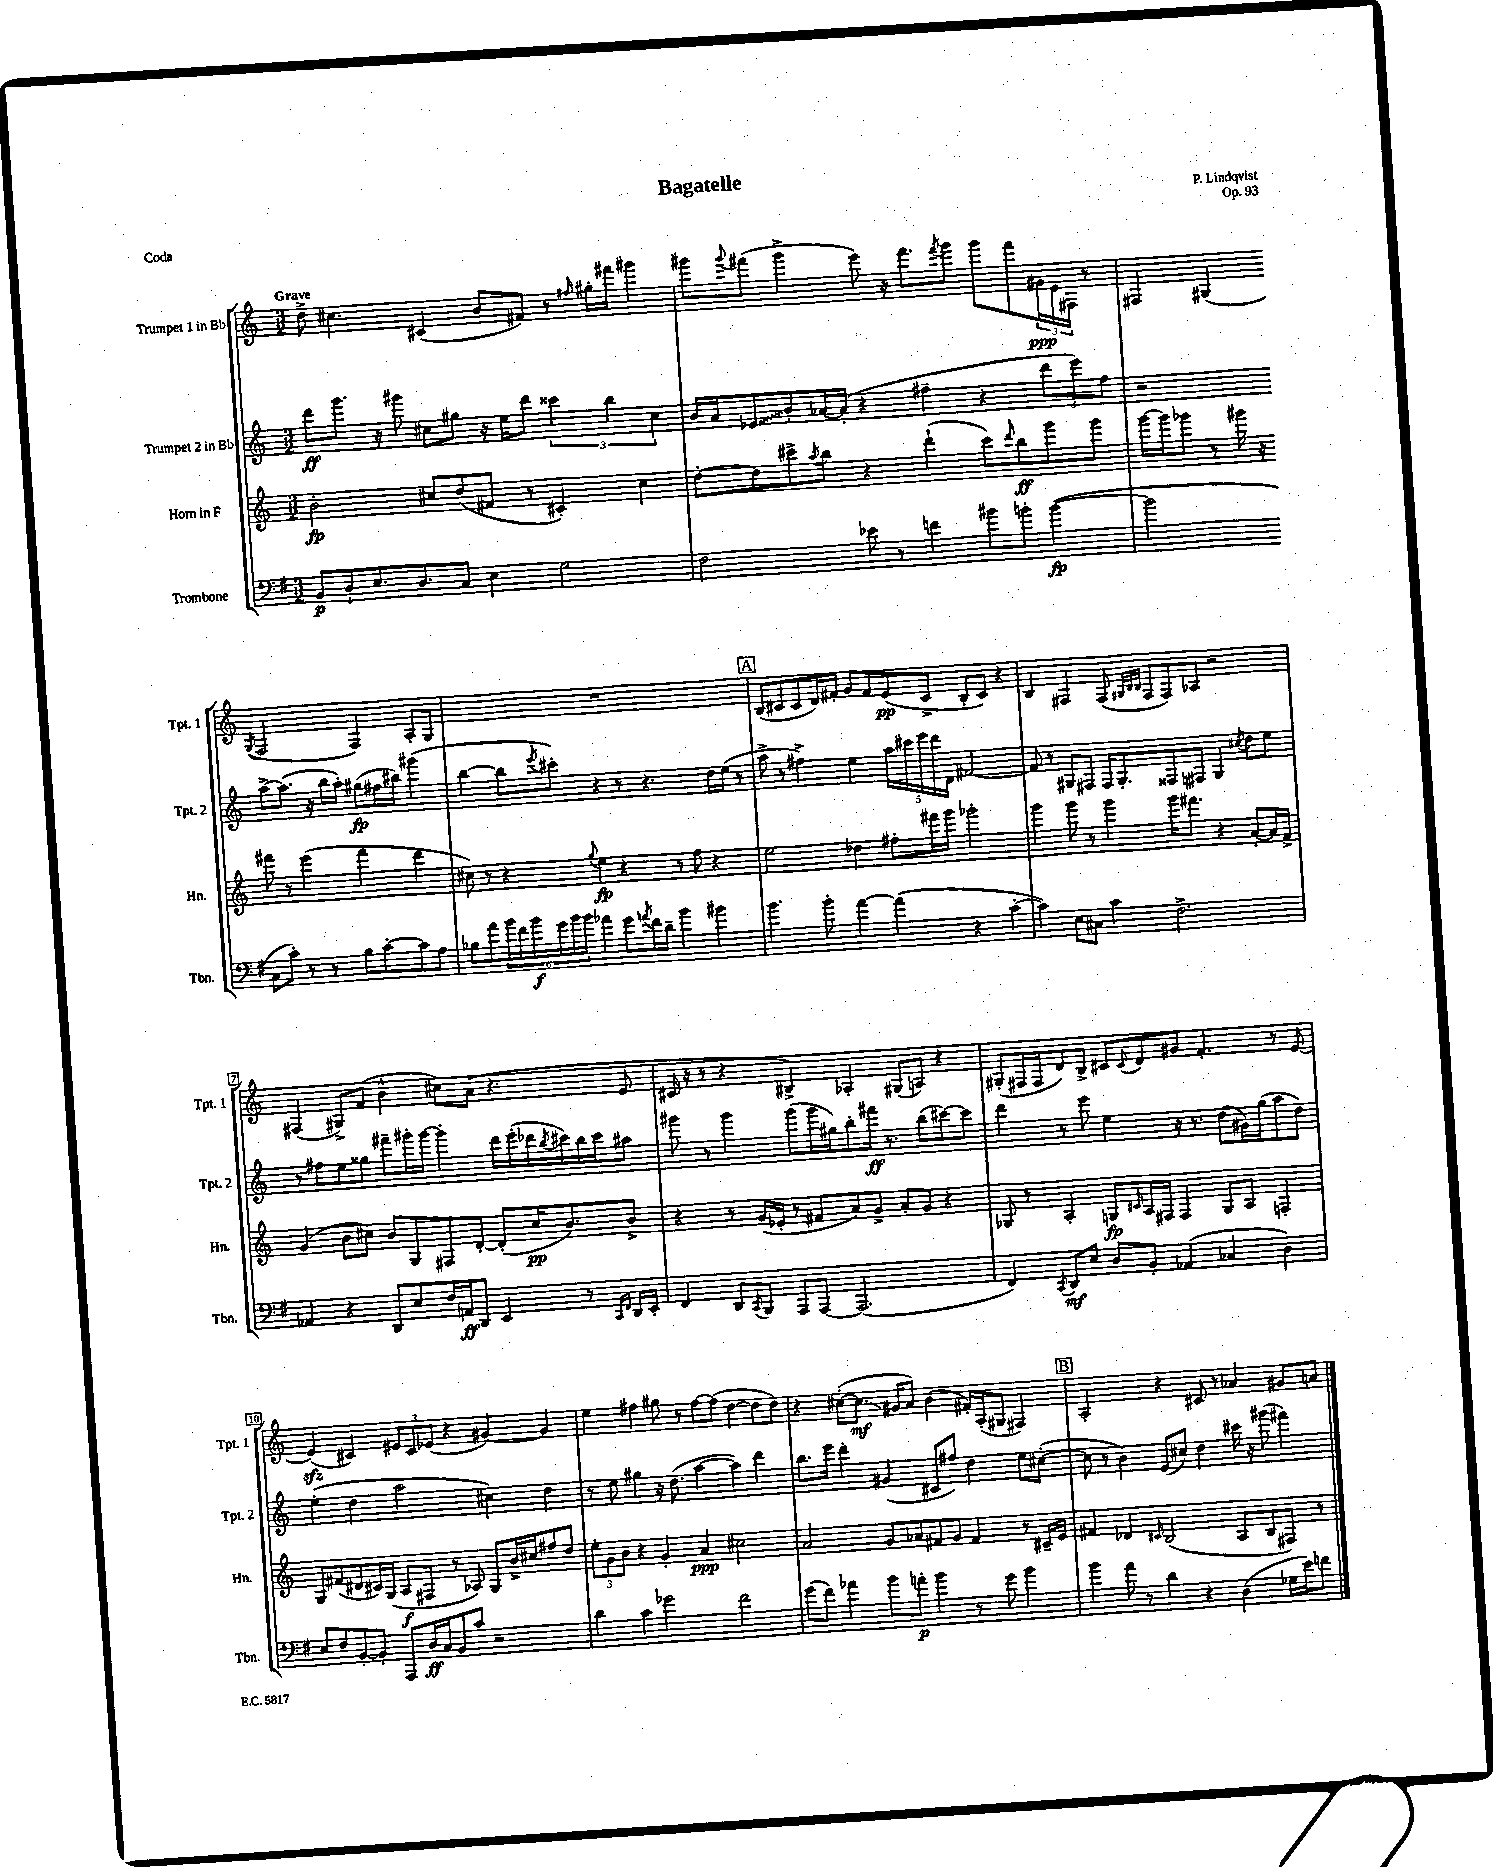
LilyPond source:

\header { title = "Bagatelle" composer = "P. Lindqvist" opus = "Op. 93" piece = "Coda" }
<<
\new StaffGroup <<
\new Staff = "s0" \with { instrumentName = "Trumpet 1 in Bb" shortInstrumentName = "Tpt. 1" } {
    \clef treble \key c \major \numericTimeSignature \time 3/2 \tempo "Grave"
    d''8-> cis''4. cis'4( b'8 fis'8) r8 \grace { fis''16 } gis''16-. fis'''16 gis'''4 |
    gis'''8 \appoggiatura { gis'''8 } fis'''8( gis'''4-> e'''8) r16 fis'''8. \acciaccatura { fis'''8 } gis'''8 gis'''8 fis'''8 \tuplet 3/2 { gis'16\ppp e'16 fis16 } r8 |
    fis4 gis4( \acciaccatura { gis8 } fis2 fis4) a8-. gis8 |
    R1. |
    \mark \markup { \box "A" } b8( cis'8 cis'8 d'16) fis'16-. g'8 fis'8 e'8\pp( cis'8-> b8-. cis'8) r4 |
    b4 fis4 fis8( \grace { gis32 b32 b32 } fis8 fis8) aes8 r2 |
    fis4( gis8->) f'8( b'4-^ cis''8) a'8( r4. e'8 |
    cis'16 r16 r8 r4 bis4->) aes4-. gis8( a8) r4 |
    gis8-.( fis16 fis16 d'8) b8-> cis'8 \appoggiatura { cis'8 } d'8 gis'8 f'4.-. r8 e'8~ |
    e'4\sfz( cis'4) \tuplet 3/2 { eis'8 cis'8 ees'8( } r4 gis'4~) gis'4 |
    e''4 fis''4 gis''8 r8 fis''8~ fis''8( d''4~ d''8 d''8) |
    r4 cis''8~-.( cis''8.\glissando\mf gis'16 a'8) b'4( fis'16-.) a16-.( gis8 fis4) |
    \mark \markup { \box "B" } a2-. r4 cis'8 r8 aes'4 gis'8 a'8 \bar "|." |
}
\new Staff = "s1" \with { instrumentName = "Trumpet 2 in Bb" shortInstrumentName = "Tpt. 2" } {
    \clef treble \key c \major \numericTimeSignature \time 3/2
    d'''8\ff g'''8. r16 gis'''8 cis''8 gis''8 r16 e''16 d'''8 \tuplet 3/2 { cisis'''4 b''4 cis''4 } |
    b'16 a'16 \once \override Glissando.style = #'zigzag ees'8\glissando b'8-. aes'16~ aes'16-.( r4 fis''4-- r4 \tuplet 3/2 { d'''8 e'''8) fis''8 } |
    r2 a''8~-> a''8.( r16 b''16 a''16-.) gis''8\fp( fis''16 bis''16) gis'''4( |
    b''4~ b''8 \acciaccatura { e'''8 } cis'''8-.) r4 r8 r4. d''16 e''16( r8 |
    \mark \markup { \box "A" } a''8-> r8 fis''4->) e''4 \tuplet 5/4 { a''16 cis'''16 e'''16 d'''16 d'16 } fis'2~ |
    fis'8 r8 gis8 fis8 fis16 gis8.-. fisis8 fis8 gis4 \acciaccatura { cis''8 } d''8 e''8 |
    r8 fis''8 e''8 gisis''8 fis'''8-- gis'''16-. gis'''16~ gis'''4-. d'''16 e'''16-.( des'''16 \acciaccatura { b''8 } cis'''16) b''16 cis'''16 ais''8 |
    gis'''8 r8 gis'''4 gis'''8( gis'''16 gis''16) b''8-. fis'''16\ff r8. b''8( cis'''8~) cis'''8 |
    d'''4 r8 e'''8 e''4 r16 r8. d''8( gis'16) g''16( a''8 d''8) |
    e''4-.( d''4 a''2 cis''4) d''4 |
    r8 e''8 gis''4 r16 d''8.( a''4~ a''4) d'''4 |
    b''8. e'''16 d'''4-. gis'4( cis'8 fis''8) d''4 e''8 cis''8~-.( |
    \mark \markup { \box "B" } cis''8 r8 b'4) e'8( cis''8) d''4 cis'''16 r16 gis'''8( fis'''4) \bar "|." |
}
\new Staff = "s2" \with { instrumentName = "Horn in F" shortInstrumentName = "Hn." } {
    \clef treble \key c \major \numericTimeSignature \time 3/2
    b'2-.\fp cis''8 d''8( fis'8 r8 cis'4-.) cis''4 |
    d''8~-. d''8 cis'''8-> \acciaccatura { a''8 } b''8 r4 d'''4-!( cis'''8) \grace { d'''16 } b''8\ff g'''8 g'''8 |
    g'''16~ g'''16 ges'''8 r8 gis'''16 r16 fis'''8 r8 e'''4( fis'''4 d'''4 |
    cis''8) r8 r4 \appoggiatura { g''8 } e''4\fp r4 r8 f''8 r4 |
    \mark \markup { \box "A" } e''2 des''4 fis''8-. fis'''16 g'''16 ges'''2-. |
    g'''4 g'''8 r8 g'''4 g'''16 fis'''8. r4 a'8~-. a'16 f'16-> |
    g'4( b'8 cis''8) b'8 g8 fis8 d'8~-. d'8-.( cis''16\pp b'8.) b'8-> |
    r4 r8 g'16( ees'16-. r8 fis'8 a'8) g'8-> a'8-. g'8 r4 |
    ges8 r8 a4-. g8\fp \grace { cis'16 } a16 fis16 fis4 g8 a8 f4-. |
    g8 fis'8( dis'8 cis'16) g16( a8\f fis8 r8 aes8) g8 b'16-> cis''16 fis''8 d''8 |
    \tuplet 3/2 { e''8-. g'8 b'8 } r4 g'4-. a'4\ppp cis''2 |
    a'2 g'8 aes'8 fis'8 g'8 fis'4 r8 cis'16-- e'16 |
    \mark \markup { \box "B" } fis'4 des'4 \grace { cis'16 } b2( a8 b8 fis8) r8 \bar "|." |
}
\new Staff = "s3" \with { instrumentName = "Trombone" shortInstrumentName = "Tbn." } {
    \clef bass \key g \major \numericTimeSignature \time 3/2
    b,8\p d8-! e8. d8. c8 e4 g2 |
    fis2 ees'8 r8 f'4 bis'8 b'8-. b'4~\fp( |
    b'2 c8 c'8-.) r8 r8 b8 c'8~-. c'8 a8 |
    bes8 a'8 \tuplet 6/4 { b'16 fis'16 b'16\f g'16 b'16 b'16 } aes'4 g'8 \acciaccatura { a'8 } fis'16 d'16-- b'4 bis'4 |
    \mark \markup { \box "A" } b'4. b'8-. a'4~ a'4( r4 c'4~-. |
    c'4) e8 cis8 c'4 fis2.-> |
    aes,4 r4 d,8 e8 fis16 a,16\ff d,8 e,4 r8 \grace { c,16 fis,16 } d,16 e,16-. |
    fis,4 d,8 \acciaccatura { c,8 } b,,8 a,,8 a,,8~ a,,2.( |
    fis,4) \acciaccatura { c,8 } d,8\mf e8 d8 b,8-. aes,4( ces4 d4) |
    e8 fis8 b,8~-. b,8-. a,,8 d16\ff c16 b,8 c'8 r2 |
    d'4 c'4 ges'2 fis'2 |
    g'8( fis'8) aes'4 b'8 a'8-.\p b'4 r8 g'8 b'4 |
    \mark \markup { \box "B" } b'4 a'8 r8 d'4 r4 d4( ges16 e'16) f'8 \bar "|." |
}
>>
>>
\layout { \context { \Score \override BarNumber.stencil = #(make-stencil-boxer 0.1 0.3 ly:text-interface::print) } }
